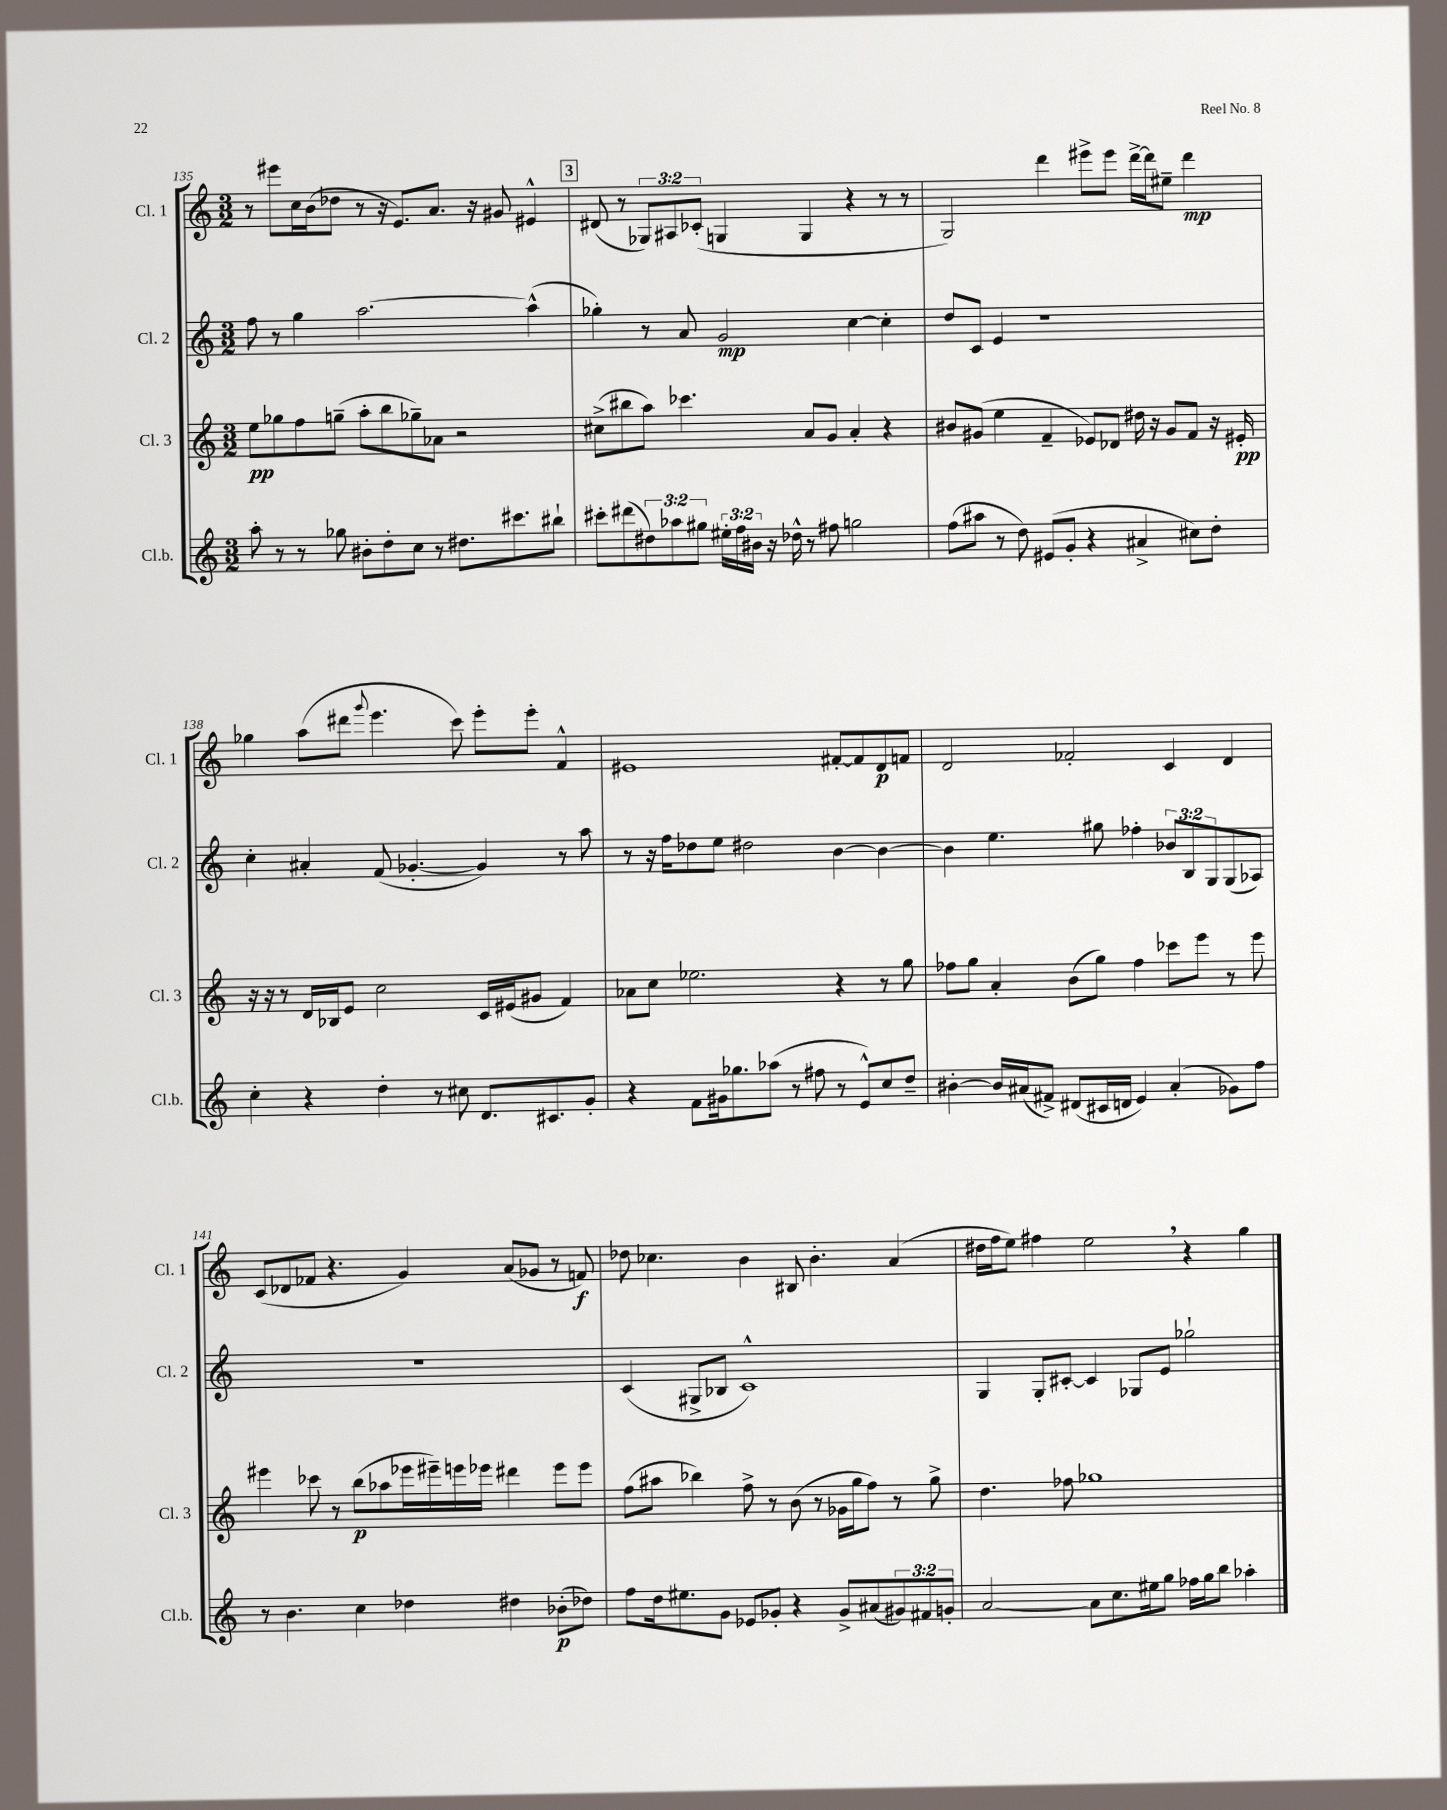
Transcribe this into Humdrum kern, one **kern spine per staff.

**kern	**kern	**kern	**kern
*staff4	*staff3	*staff2	*staff1
*clefG2	*clefG2	*clefG2	*clefG2
*k[]	*k[]	*k[]	*k[]
*M3/2	*M3/2	*M3/2	*M3/2
8aa'	8ee	8ff	8r
8r	8gg-	8r	8eee#
8r	8ff	4gg	16cc
.	.	.	(16b
8gg-	(8gg~	.	8dd-
8b#'	8aa'	[2.aa	8r
8dd'	8bb	.	16r
.	.	.	8.e)
8cc	8gg-~)	.	.
8r	8a-	.	8.a
8.dd#	2r	.	.
.	.	.	16r
.	.	.	8g#
8.ccc#	.	.	.
.	.	(4aa^^]	4e#^^
8bb#`	.	.	.
=	=	=	=
8ccc#'	(8cc#^	4gg-')	(8d#
(8ddd#	8bb#	.	8r
12dd#)	8aa)	8r	12G-)
12aa-	.	.	12A#
.	4.ccc-	8a	.
12gg#	.	.	(12c-'
24ee#'	.	2g	4G
24ff	.	.	.
24b#	.	.	.
16r	.	.	.
16dd-^^	.	.	.
8r	8a	.	4G
8ff#	8g	.	.
2gg	4a'	[4cc	4r
.	4r	4cc']	8r
.	.	.	8r
=	=	=	=
(8ff	8b#	8dd	2G)
8aa#	(8g#	8c	.
8r	4ee	4e	.
8dd)	.	.	.
(8e#	4f~	1r	4ddd
8g'	.	.	.
4r	8e-)	.	8eee#^
.	8d-	.	8eee#
4a#^	16dd#	.	[16ddd^
.	16r	.	16ddd]
.	8g#	.	8ee#~
8cc#)	8f	.	4ddd
8dd'	16r	.	.
.	16e#'	.	.
=	=	=	=
4cc'	16r	4cc'	4gg-
.	16r	.	.
.	8r	.	.
4r	16d	4a#'	(8aa
.	16B-	.	.
.	8e	.	8ddd#
.	.	.	8qqggg
4dd'	2cc	(8f	4.eee
.	.	[4.g-'	.
8r	.	.	.
8cc#	.	.	8ccc)
8.d	16c	4g-])	8eee'
.	(16e#	.	.
.	8g#	.	8eee'
8.c#	.	.	.
.	4f)	8r	4f^^
8g'	.	8aa	.
=	=	=	=
4r	8a-	8r	1e#
.	8cc	16r	.
.	.	16ff	.
8f	2.ee-	8dd-	.
16g#	.	8ee	.
8.gg-	.	.	.
.	.	2dd#	.
(8aa-	.	.	.
8r	.	.	.
8ff#	.	.	.
8r	4r	[4b	[8f#'
8e^^)	.	.	8f#]
8cc	8r	4b_	8d
8dd~	8gg	.	8f
=	=	=	=
[4b#'	8ff-	4b]	2d
.	8gg	.	.
16b#]	4a'	4.ee	.
(16a#	.	.	.
8f#^)	.	.	.
(8d#	(8b	.	2f-'
16c#	8gg)	8gg#	.
16d	.	.	.
4e)	4ff-	4ff-'	.
(4a#'	8ccc-	12b-	4c
.	.	12B	.
.	8eee	.	.
.	.	12G	.
8g-)	8r	(8G	4d
8ff	8eee	8A-)	.
=	=	=	=
8r	4eee#	1.r	(8c
4.b	.	.	8d-
.	8ccc-	.	8f-
.	8r	.	4.r
4cc	(8bb	.	.
.	8aa-	.	.
4dd-	16eee-	.	4g)
.	16eee#~)	.	.
.	16eee	.	.
.	16eee-	.	.
4dd#	4ddd#	.	(8a
.	.	.	8g-
(8b-'	8eee-	.	8r
8dd-)	8eee-	.	8f)
=	=	=	=
8ff	(8ff	(4c	8dd-
16dd	8aa#	.	4.cc-
8.ee#	.	.	.
.	4bb-)	8G#^	.
8g	.	8B-	.
8e-	8ff^	1c^^)	4b
8g-'	8r	.	.
4r	(8b	.	8B#
.	8r	.	4.b'
8g-^	16g-	.	.
.	16gg	.	.
(8a#	8ff)	.	.
12g#)	8r	.	(4a
12f#	.	.	.
.	8gg^	.	.
12g'	.	.	.
=	=	=	=
[2a	4.dd	4G	16dd#
.	.	.	16ff
.	.	.	8ee)
.	.	8G'	4ff#
.	8ff-	[8c#'	.
8a]	1gg-	4c#]	2ee
8.cc	.	.	.
.	.	8G-	.
16ee#	.	.	.
8gg	.	8e	.
16ff-	.	2gg-`	4r
16gg	.	.	.
8bb	.	.	.
4aa-'	.	.	4gg
==	==	==	==
*-	*-	*-	*-
